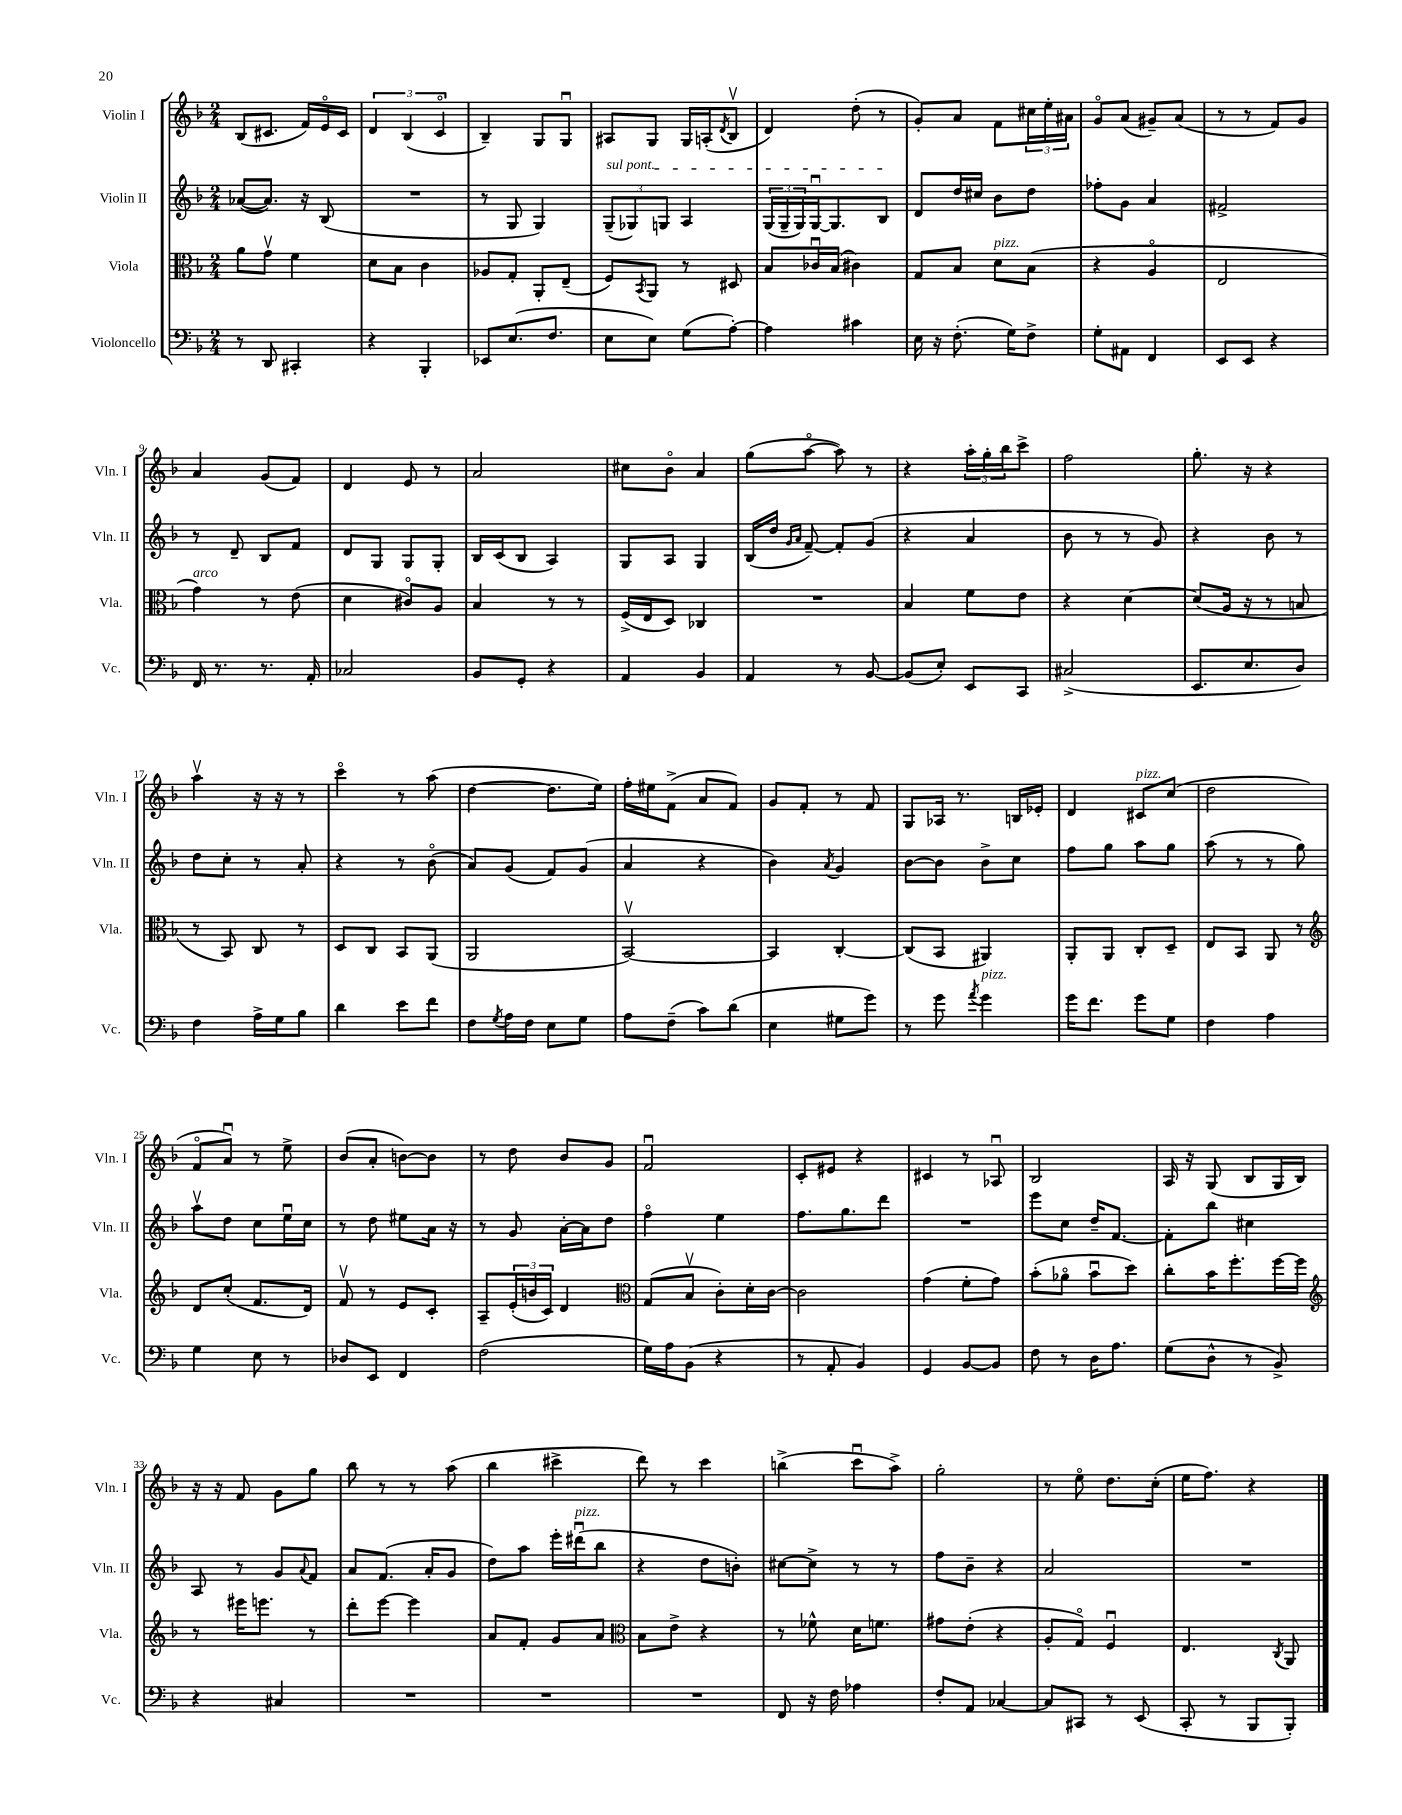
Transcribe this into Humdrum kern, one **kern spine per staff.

**kern	**kern	**kern	**kern
*staff4	*staff3	*staff2	*staff1
*clefF4	*clefC3	*clefG2	*clefG2
*k[b-]	*k[b-]	*k[b-]	*k[b-]
*M2/4	*M2/4	*M2/4	*M2/4
8r	8a\L	([8a-/L	(8B-/L
8DD/	8gv\J	8.a-/]J)	8.c#/J
4CC#'/	4f\	.	.
.	.	16r	16f/LL)
.	.	(8B-/	16eo/
.	.	.	16c#/JJ
=	=	=	=
4r	8d\L	2r	6d/
.	8B-\J	.	.
.	.	.	(6B-/
4BBB-'/	4c\	.	.
.	.	.	6co/
=	=	=	=
8EE-/L	8A-/L	8r	4B-~/)
(8.E/	8G'/J	8G/	.
.	8AA'/L	4G/)	8G/L
8.F/J	.	.	.
.	(8E~/J	.	8Gu/J
=	=	=	=
8E\L	8F/L)	(12G~/L	8A#/L
.	.	12G-/)	.
.	8qBB-/	.	.
8E\J)	8AA/J	.	8G/J
.	.	12G/J	.
(8G\L	8r	4A/	16G/LL
.	.	.	(16A'/J
.	.	.	8qd/
[8A'\J)	8D#/	.	8B-v/J
=	=	=	=
4A\]	8B-/L	(24G/LL	4d/)
.	.	24G~/	.
.	.	24G/)	.
.	16c-u/L	[16Gu/J	.
.	(16B-/JJ	8.G/]	.
4c#\	4c#\)	.	(8dd'\
.	.	8B-/J	8r
=	=	=	=
16E\	8G/L	8d/L	8g'/L)
16r	.	.	.
(8.F'\	8B-/J	16dd/L	8a/J
.	.	16cc#/JJ	.
.	8d\L	8b-\L	8f\L
16G\LK)	.	.	.
8F^\J	(8B-\J	8dd\J	24cc#\L
.	.	.	24ee'\
.	.	.	24a#\JJ
=	=	=	=
8G'\L	4r	8ff-'\L	8go/L
8AA#\J	.	8g\J	(8a/J
4FF/	4Ao/	4a/	8g#~/L)
.	.	.	(8a/J
=	=	=	=
8EE/L	2E/	2f#^/	8r
8EE/J	.	.	8r
4r	.	.	8f/L)
.	.	.	8g/J
=	=	=	=
16FF/	4g\)	8r	4a/
8.r	.	.	.
.	.	8d~/	.
8.r	8r	8B-/L	(8g/L
.	(8e\	8f/J	8f/J)
16AA'/	.	.	.
=	=	=	=
2C-/	4d\	8d/L	4d/
.	.	8G/J	.
.	8c#o/L)	8G/L	8e/
.	8A/J	8G'/J	8r
=	=	=	=
8BB-/L	4B-/	16B-/LL	2a/
.	.	(16c/J	.
8GG'/J	.	8B-/J	.
4r	8r	4A/)	.
.	8r	.	.
=	=	=	=
4AA/	(16F^/LL	8G/L	8cc#\L
.	16E/J	.	.
.	8D/J)	8A/J	8b-o\J
4BB-/	4C-/	4G/	4a/
=	=	=	=
4AA/	2r	(16B-/LL	(8gg\L
.	.	16dd/JJ	.
.	.	16qqg/LL	.
.	.	16qqa/JJ	.
.	.	[8f~/)	[8aao\J
8r	.	8f'/]L	8aa\])
[8BB-/	.	(8g/J	8r
=	=	=	=
(8BB-/]L	4B-/	4r	4r
8E'/J)	.	.	.
8EE/L	8f\L	4a/	24aa'\LL
.	.	.	24gg'\
.	.	.	24bb-\J
8CC/J	8e\J	.	8ccc^\J
=	=	=	=
(2C#^/	4r	8b-\	2ff\
.	.	8r	.
.	[4d\	8r	.
.	.	8g/)	.
=	=	=	=
8.EE/L	(8d/]L	4r	8.gg'\
.	16A/Jk	.	.
8.E/	16r	.	16r
.	8r	8b-\	4r
8D/J)	8B/	8r	.
=	=	=	=
4F\	8r	8dd\L	4aav\
.	8BB-/)	8cc'\J	.
16A^\LL	8C/	8r	16r
16G\J	.	.	16r
8B-\J	8r	8a'/	8r
=	=	=	=
4d\	8D/L	4r	4ccco\
.	8C/J	.	.
8e\L	8BB-/L	8r	8r
8f\J	(8AA/J	(8b-o\	(8aa\
=	=	=	=
8F\L	2AA/	8a/L)	[4dd\
8qG/	.	.	.
16A\L	.	(8g/J	.
16F\JJ	.	.	.
8E\L	.	8f/L)	8.dd\]L
8G\J	.	(8g/J	.
.	.	.	16ee\Jk)
=	=	=	=
8A\L	[2BB-v/)	4a/	16ff'\LL
.	.	.	16ee#\J
(8F~\J	.	.	(8f^\J
8c\L)	.	4r	8a/L
(8d\J	.	.	8f/J)
=	=	=	=
4E\	4BB-/]	4b-\)	8g/L
.	.	.	8f'/J
.	.	8qa/	.
8G#\L	[4C'/	4g/	8r
8g\J)	.	.	8f/
=	=	=	=
8r	(8C/]L	[8b-\L	8G/L
8g\	8BB-/J	8b-\]J	16A-/Jk
.	.	.	8.r
8qa/	.	.	.
4g\	4AA#/)	8b-^\L	.
.	.	8cc\J	16B/LL
.	.	.	16e-'/JJ
=	=	=	=
16g\LK	8AA'/L	8ff\L	4d/
8.f\J	.	.	.
.	8AA/J	8gg\J	.
8g\L	8C'/L	8aa\L	8c#/L
8G\J	8D~/J	8gg\J	(8cc/J
=	=	=	=
4F\	8E/L	(8aa\	2dd\
.	8BB-/J	8r	.
4A\	8AA/	8r	.
.	8r	8gg\)	.
=	=	=	=
*	*clefG2	*	*
4G\	8d/L	8aav\L	8fo/L
.	(8cc'/J	8dd\J	8au/J)
8E\	8.f/L	8cc\L	8r
8r	.	16eeu\L	8ee^\
.	16d/Jk)	16cc\JJ	.
=	=	=	=
8D-/L	8fv/	8r	(8b-/L
8EE/J	8r	8dd\	8a'/J
4FF/	8e/L	8ee#\L	[8b\L)
.	8c'/J	16a\Jk	8b\]J
.	.	16r	.
=	=	=	=
(2F\	8A~/L	8r	8r
.	(24e'/L	8g/	8dd\
.	24b/	.	.
.	24c/JJ)	.	.
.	4d/	[16a'\LL	8b-/L
.	.	16a\]J	.
.	.	8dd\J	8g/J
=	=	=	=
*	*clefC3	*	*
16G\LL)	(8G/L	4ffo\	2fu/
16A\J	.	.	.
(8BB-\J	8B-v/J	.	.
4r	8c'\L)	4ee\	.
.	16d'\L	.	.
.	[16c\JJ	.	.
=	=	=	=
8r	2c\]	8.ff\L	8c'/L
8AA'/	.	.	8e#/J
.	.	8.gg\	.
4BB-/)	.	.	4r
.	.	8ddd\J	.
=	=	=	=
4GG/	(4g\	2r	4c#/
[8BB-/L	8f'\L	.	8r
8BB-/]J	8g\J)	.	8A-u/
=	=	=	=
8F\	(8b-'\L	8eee\L	2B-/
8r	8a-o\J	8cc\J	.
16D\LK	8b-u\L	16dd~/LK	.
8.A\J	.	[8.f/J	.
.	8dd\J)	.	.
=	=	=	=
(8G\L	8cc'\L	8f'\]L	16A/
.	.	.	16r
8D^^\J	16b-\K	8bb-\J	(8G/
.	8.ff'\	.	.
8r	.	4cc#\	8B-/L
8BB-^/)	[16ff\L	.	16G/L
.	16ff\]JJ	.	16B-/JJ)
=	=	=	=
*	*clefG2	*	*
4r	8r	8A/	16r
.	.	.	16r
.	16eee#\LK	8r	8f/
.	8.eee\J	.	.
4C#/	.	8g/L	8g\L
.	.	8qqa/	.
.	8r	8f/J	8gg\J
=	=	=	=
2r	8ddd'\L	8a/L	8bb-\
.	[8eee\J	(8.f/J	8r
.	4eee\]	.	8r
.	.	16a'/LK	.
.	.	8g/J	(8aa\
=	=	=	=
2r	8a/L	8dd\L)	4bb-\
.	8f'/J	8aa\J	.
.	8g/L	16eee'\LL	4ccc#^\
.	.	(16ddd#u\J	.
.	8a/J	8bb-\J	.
=	=	=	=
*	*clefC3	*	*
2r	8B-\L	4r	8ddd\)
.	8e^\J	.	8r
.	4r	8dd\L	4ccc\
.	.	8b'\J)	.
=	=	=	=
8FF/	8r	[8cc#\L	(4bb^\
16r	8f-^^\	8cc#^\]J	.
16F\	.	.	.
4A-\	16d\LK	8r	8cccu\L
.	8.f\J	.	.
.	.	8r	8aa^\J)
=	=	=	=
8F'/L	8g#\L	8ff\L	2gg'\
8AA/J	(8e'\J	8b-~\J	.
[4C-/	4r	4r	.
=	=	=	=
8C-/]L	8A'/L	2a/	8r
8CC#/J	8Go/J)	.	8eeo\
8r	4Fu/	.	8.dd\L
(8EE/	.	.	.
.	.	.	(16cc'\Jk
=	=	=	=
8CC'/	4.E/	2r	16ee\LK
.	.	.	8.ff\J)
8r	.	.	.
8BBB-/L	.	.	4r
.	8qC/	.	.
8BBB-'/J)	8AA/	.	.
==	==	==	==
*-	*-	*-	*-
